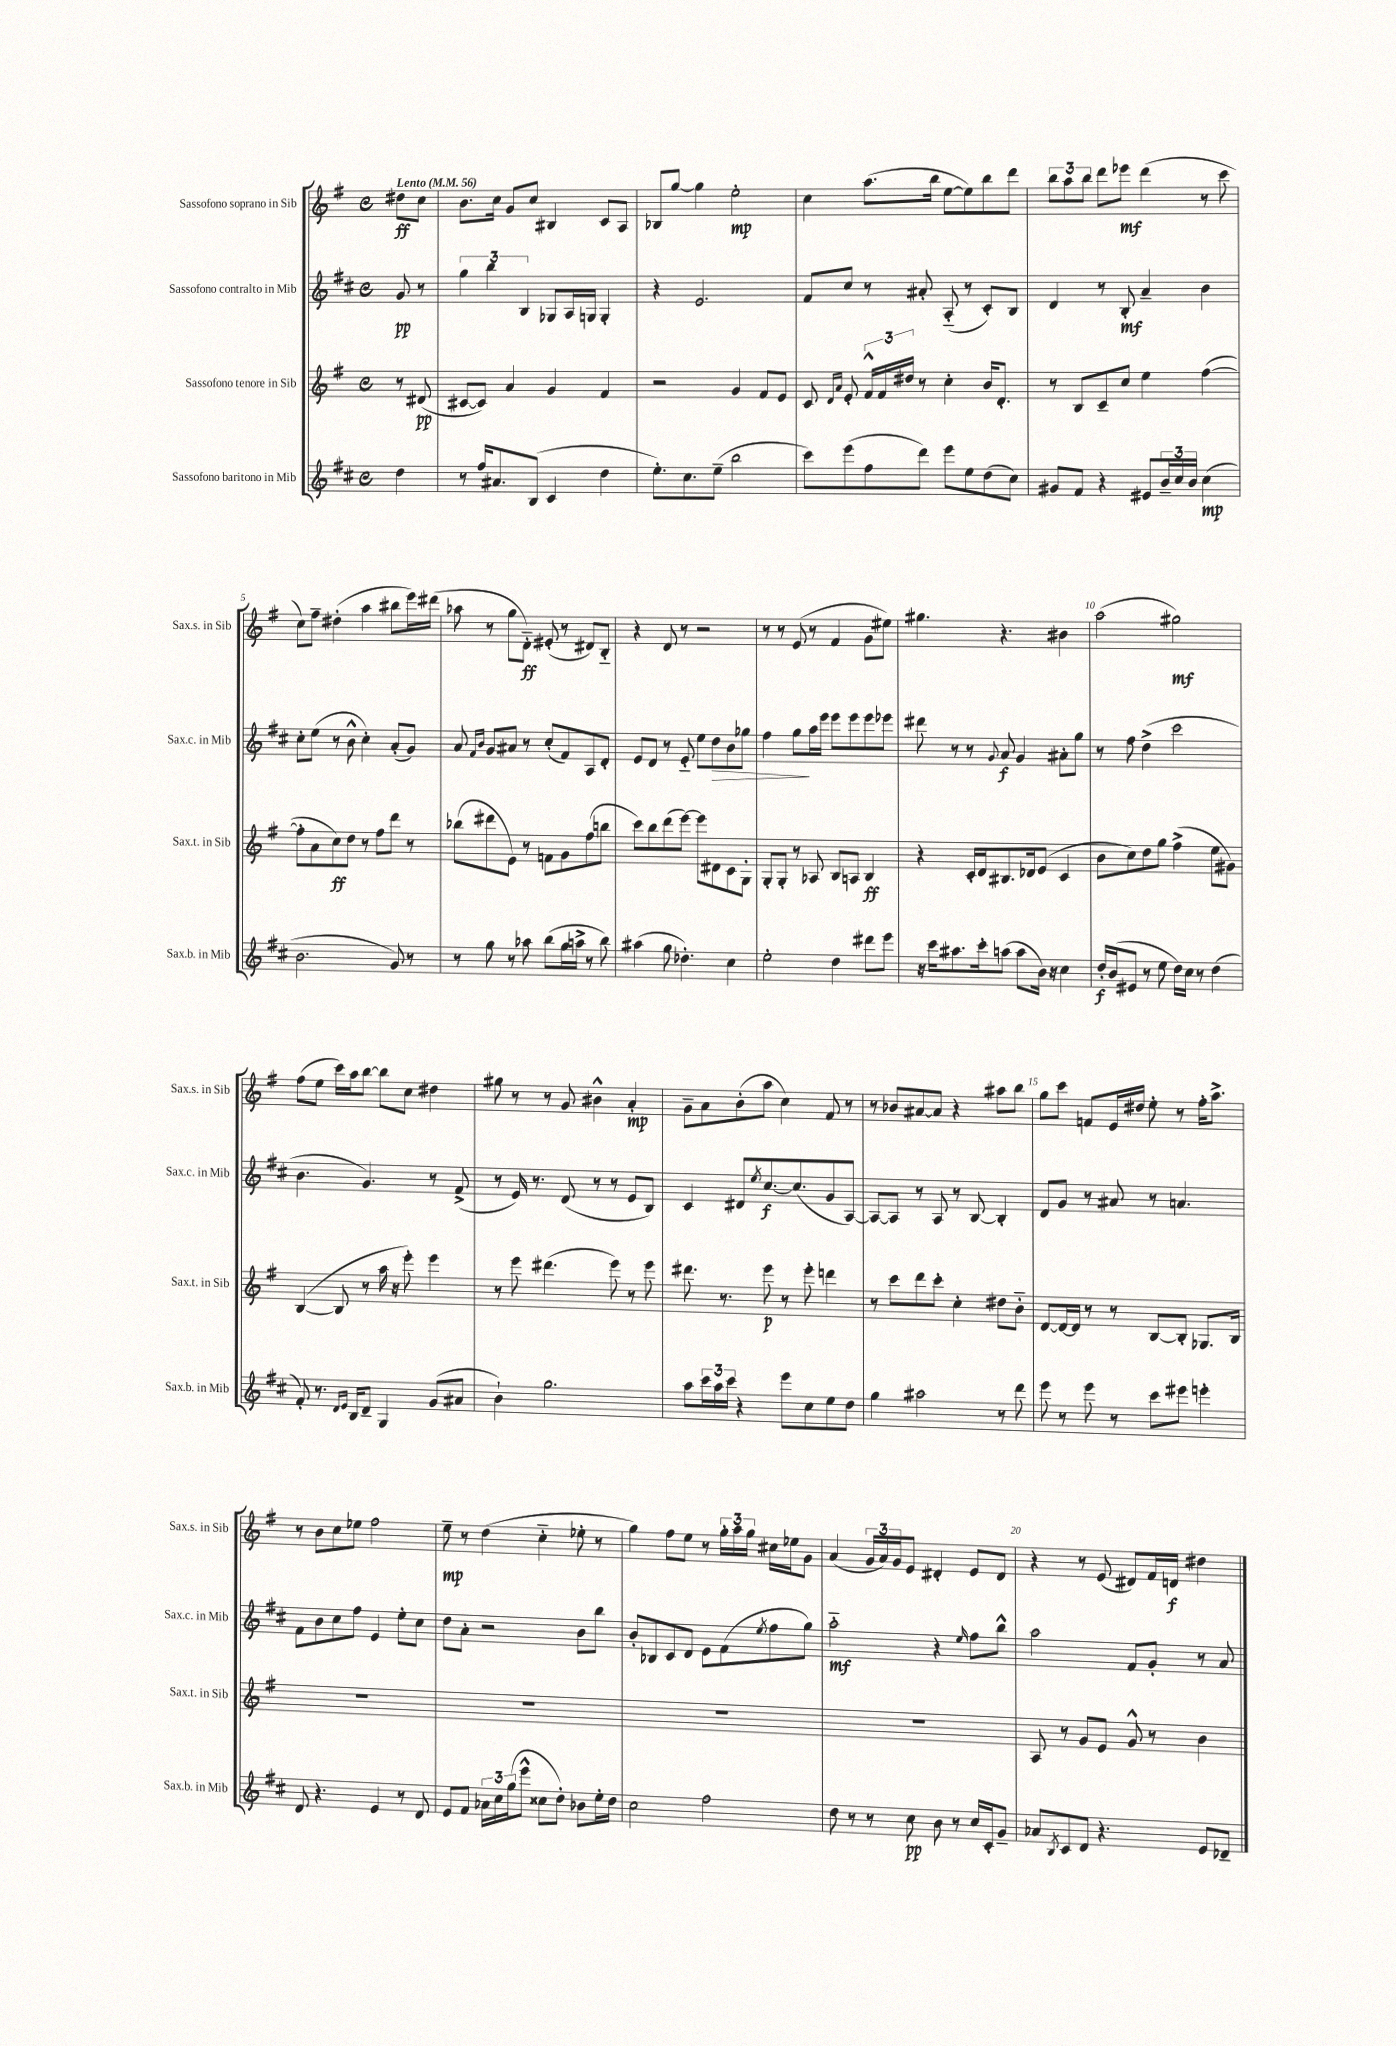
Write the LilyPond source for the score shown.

<<
\new StaffGroup <<
\new Staff = "s0" \with { instrumentName = "Sassofono soprano in Sib" shortInstrumentName = "Sax.s. in Sib" } {
    \clef treble \key g \major \defaultTimeSignature \time 4/4 \partial 4 \tempo "Lento" 4 = 56
    dis''8\ff c''8 |
    b'8. c''16 g'8 c''8 bis4 c'8 a8 |
    bes8 g''8~ g''4 e''2-.\mp |
    c''4 a''8.( b''16 e''8~ e''8) b''8 d'''8 |
    \tuplet 3/2 { b''8 a''8 b''8 } d'''8 ees'''8\mf d'''4( r8 c'''8 |
    c''8) fis''8-- dis''4-.( a''4 bis''8 e'''16) dis'''16( |
    aes''8 r8 g''8 d'8-_\ff) eis'8-.( r8 dis'8) b8-_ |
    r4 d'8 r8 r2 |
    r8 r8 e'8( r8 fis'4 g'8 eis''8) |
    gis''4. r4. bis'4 |
    a''2( gis''2\mf) |
    fis''8( e''8 c'''16) a''16 b''8~ b''8 c''8 dis''4 |
    gis''8 r8 r8 g'8 bis'4-^ a'4-.\mp |
    g'8-- a'8 b'8-.( a''8 c''4) fis'8 r8 |
    r8 bes'8 ais'8~ ais'8 r4 ais''8 b''8 |
    g''8 c'''8 f'8 e'16 dis''16 e''8-. r8 fis''16-. a''8.-> |
    r8 b'8 c''8 ees''8 fis''2 |
    e''8--\mp r8 d''4( c''4-_ ees''8-. r8 |
    g''4) fis''8 e''8 r8 \tuplet 3/2 { g''16-. a''16 g''16 } cis''16 ees''16 g'8 |
    a'4( \tuplet 3/2 { g'16 a'16) g'16 } e'8 dis'4-. e'8 dis'8 |
    r4 r8 e'8( dis'8) fis'16 d'16\f dis''4 \bar "|." |
}
\new Staff = "s1" \with { instrumentName = "Sassofono contralto in Mib" shortInstrumentName = "Sax.c. in Mib" } {
    \clef treble \key d \major \defaultTimeSignature \time 4/4 \partial 4
    g'8\pp r8 |
    \tuplet 3/2 { g''4 b''4 b4 } ges8 a16 g16 g4-. |
    r4 e'2. |
    fis'8 cis''8 r8 ais'8-. a8-_( r8 cis'8-.) b8 |
    d'4 r8 b8-.\mf a'4-- b'4 |
    cis''8-. e''8( r8 b'8-^ cis''4-.) a'8-.( g'8) |
    a'8 \grace { fis'16 b'16 } g'8 ais'8 r8 cis''8-.( fis'8) a8 d'8-. |
    e'8 d'8 r8 e'8-_ e''8 d''8\> b'8 ges''8 |
    fis''4 g''8\! a''16 e'''16 e'''8 e'''8 e'''8 ees'''8 |
    dis'''8 r8 r8 \appoggiatura { g'8 } a'8\f g'4 ais'8-. g''8 |
    r8 fis''8 d''4->( cis'''2 |
    b'4. g'4.) r8 fis'8->( |
    r8 e'16) r8. d'8( r8 r8 e'8 b8) |
    cis'4 dis'8 \acciaccatura { e''8 } cis''8.~\f cis''8.( g'8 a8~) |
    a8~ a8 r8 a8 r8 b8~ b4-. |
    d'8 g'8 r8 ais'8 r8 a'4. |
    fis'8 b'8 cis''8 fis''8 e'4 e''8-. cis''8 |
    d''8 a'8-. r2 b'8 b''8 |
    b'8-. bes8 cis'8 d'8 e'8 fis'8( \acciaccatura { e''8 } fis''8 g''8) |
    a''2-_\mf r4 \grace { e''16 } fis''8 b''8-^ |
    a''2 fis'8 g'8-. r8 a'8 \bar "|." |
}
\new Staff = "s2" \with { instrumentName = "Sassofono tenore in Sib" shortInstrumentName = "Sax.t. in Sib" } {
    \clef treble \key g \major \defaultTimeSignature \time 4/4 \partial 4
    r8 dis'8\pp( |
    cis'8~ cis'8) a'4 g'4 fis'4 |
    r2 g'4 fis'8 e'8 |
    c'8 \grace { d'16 a'16 } e'8-. \tuplet 3/2 { fis'16-^ fis'16 dis''16 } r8 c''4-. b'16 d'8.-. |
    r8 b8 c'8-- c''8 e''4 fis''4~( |
    fis''8-. a'8 c''8\ff) d''8 r8 fis''8 d'''8 r8 |
    bes''8( dis'''8 e'8) r8 f'8 g'8 fis''8( b''8 |
    c'''8) b''8 d'''8( e'''8~) e'''8 dis'8 c'8 g8-. |
    g8-. g8-. r8 aes8 b8 a8 b4\ff |
    r4 c'16-. d'16 bis8. des'16 e'8( c'4 |
    b'8 c''8) d''8 g''8 fis''4->( e''8 gis'8) |
    b4~( b8 r8 a''16 r16 e'''8-.) e'''4 |
    r8 e'''8 dis'''4.( e'''8) r8 e'''8 |
    dis'''8. r8. e'''8\p r8 e'''8-. d'''4 |
    r8 c'''8 d'''8 c'''8-. c''4-. dis''8 b'8-_ |
    d'8~ d'16~ d'16 r8 r8 b8~ b8-. ges8. b16 |
    R1 |
    R1 |
    R1 |
    R1 |
    a8 r8 g'8 e'8 g'8-^ r8 b'4 \bar "|." |
}
\new Staff = "s3" \with { instrumentName = "Sassofono baritono in Mib" shortInstrumentName = "Sax.b. in Mib" } {
    \clef treble \key d \major \defaultTimeSignature \time 4/4 \partial 4
    d''4 |
    r8 fis''16 ais'8. b8( cis'4 d''4 |
    e''8.-.) cis''8. e''8--( b''2 |
    cis'''8) e'''8( fis''8 d'''8) e'''8 e''8 d''8( cis''8) |
    gis'8 fis'8 r4 eis'8 \tuplet 3/2 { b'16-- cis''16 b'16 } cis''4\mp( |
    b'2. g'8) r8 |
    r8 g''8 r8 aes''8 b''8( g''16 a''16-> r8 b''8) |
    ais''4( g''8 des''4.-.) cis''4 |
    e''2-. d''4 dis'''8 e'''8 |
    r16 cis'''16 ais''8. cis'''16-. a''8( a''8 b'16) r16 cis''4 |
    d''16-.\f b'16( eis'8 r8 e''8 d''16) cis''16 r8 d''4( |
    fis'8-.) r8. \grace { d'16 e'16 } b16 d'8-- g4 g'8( ais'8 |
    b'4-!) g''2. |
    a''8 \tuplet 3/2 { cis'''16 a''16 cis'''16 } r4 e'''8 cis''8 e''8 d''8 |
    g''4 ais''2 r8 d'''8 |
    e'''8 r8 e'''8 r8 cis'''8 eis'''8 e'''4-. |
    d'8 r4. e'4 r8 d'8 |
    e'8 fis'8 \tuplet 3/2 { aes'16 cis''16 g''16( } e'''8-^ cisis''8 d''8-.) bes'8 e''16-. d''16 |
    cis''2 fis''2 |
    d''8 r8 r8 cis''8\pp b'8 r8 cis''16 cis'16-. g'8-- |
    aes'8 \acciaccatura { b8 } cis'8 d'8 r4. e'8 des'8-- \bar "|." |
}
>>
>>
\layout { \context { \Score \override BarNumber.break-visibility = ##(#f #t #t) barNumberVisibility = #(every-nth-bar-number-visible 5) } }
